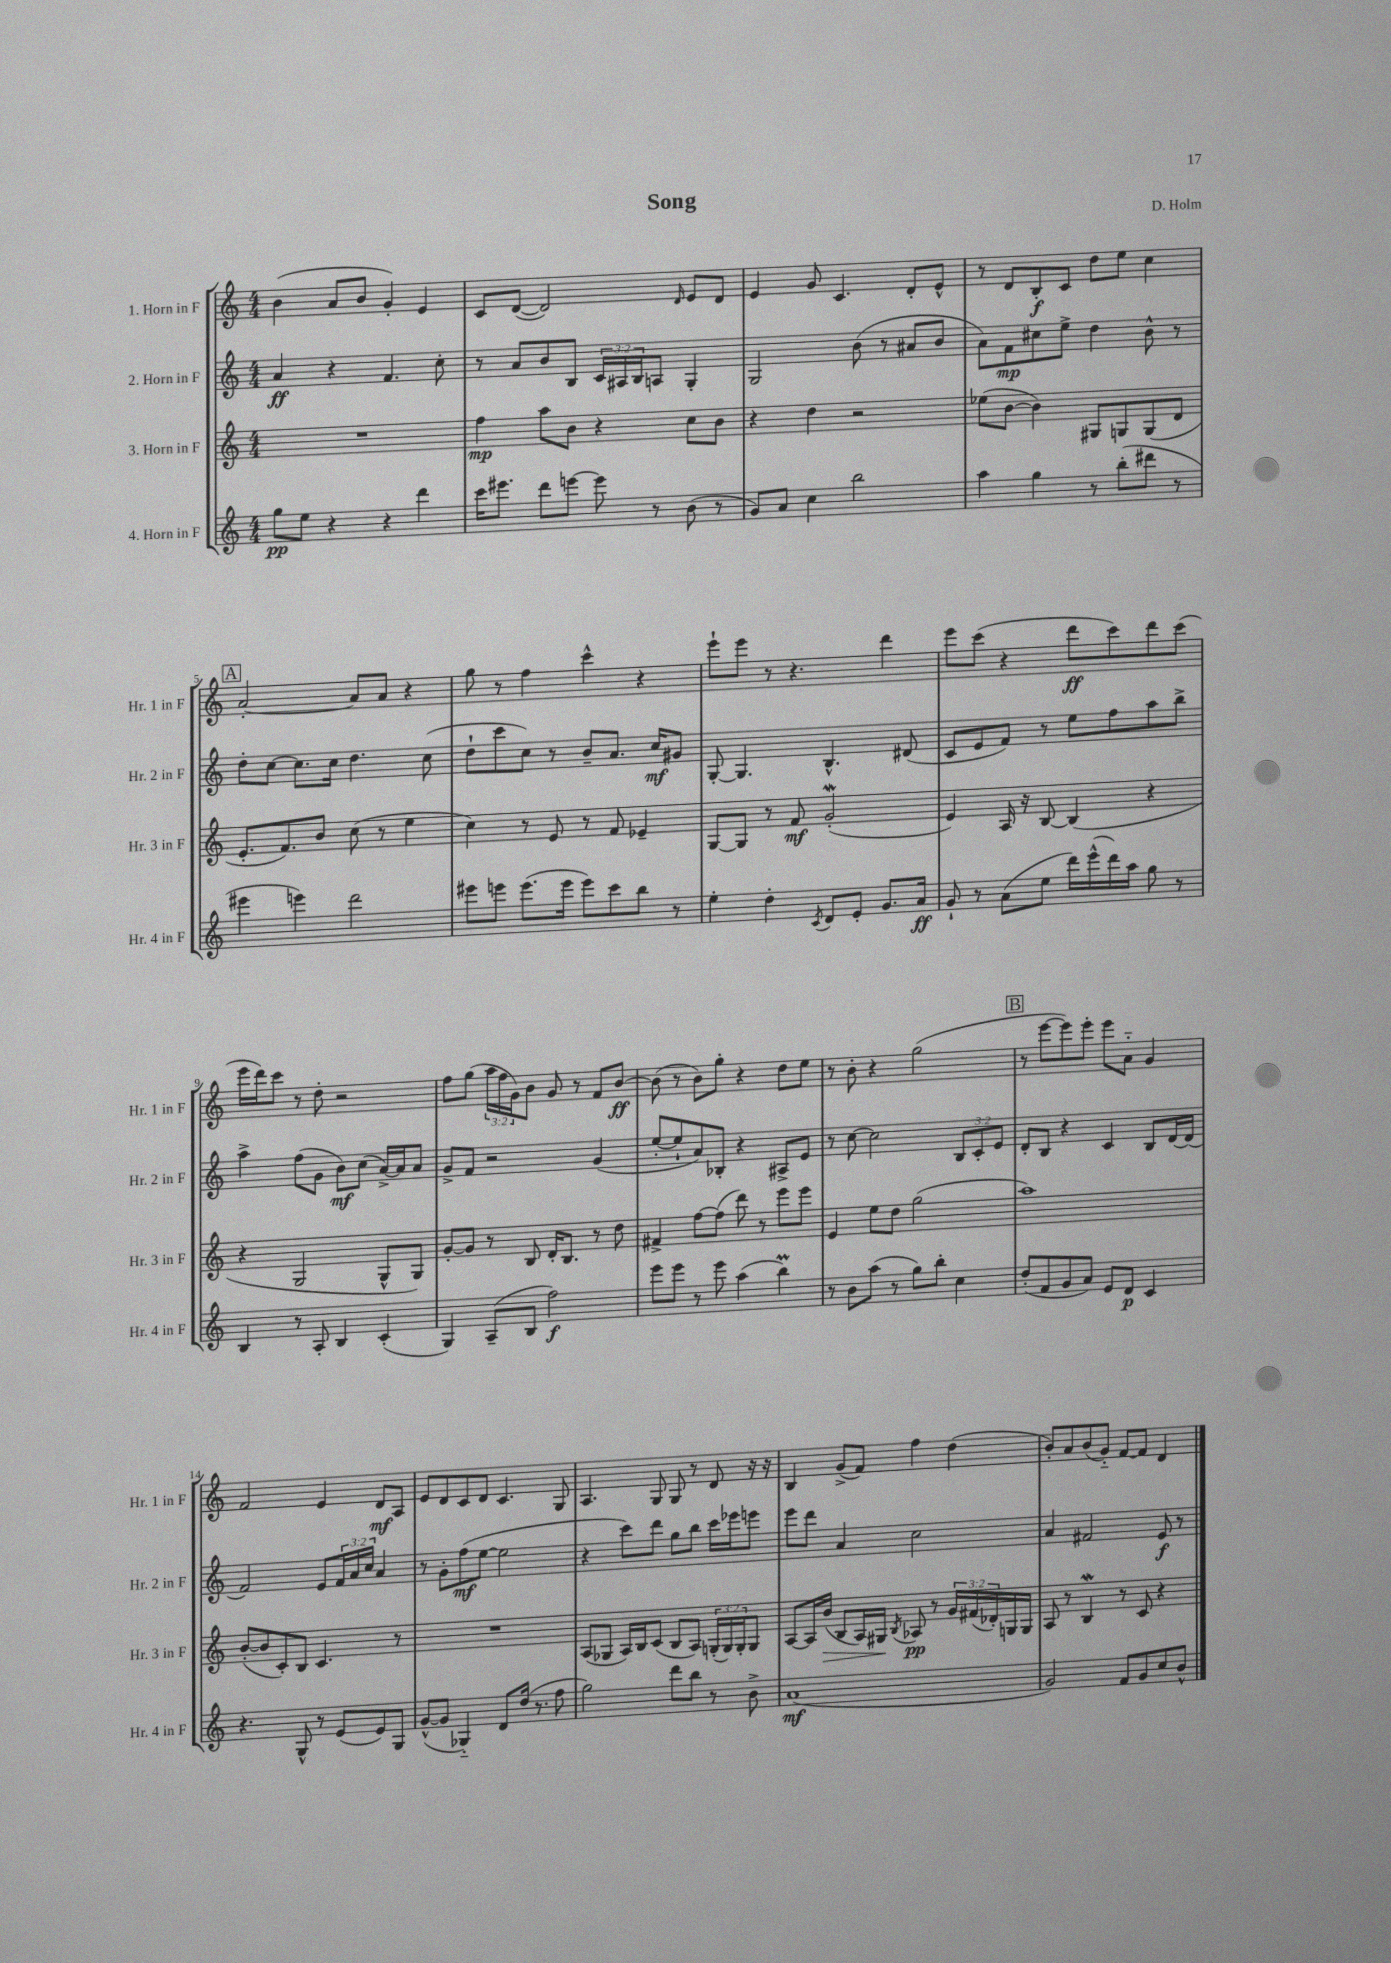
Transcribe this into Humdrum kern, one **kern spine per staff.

**kern	**kern	**kern	**kern
*staff4	*staff3	*staff2	*staff1
*clefG2	*clefG2	*clefG2	*clefG2
*k[]	*k[]	*k[]	*k[]
*M4/4	*M4/4	*M4/4	*M4/4
8gg	1r	4a	(4b
8ee	.	.	.
4r	.	4r	8a
.	.	.	8b
4r	.	4.f	4g')
4ddd	.	.	4e
.	.	8cc'	.
=	=	=	=
16ccc	4ff	8r	8c
8.eee#	.	.	.
.	.	8a	([8d
8ddd	8aa	8b	2d])
[8eee	8b	8B	.
8eee]	4r	24c	.
.	.	24A#	.
.	.	24B	.
8r	.	8A	.
.	.	.	16qqd
(8b	8cc	4G'	8e
8r	8b	.	8d
=	=	=	=
8g)	4r	2G	4e
8a	.	.	.
4cc	4dd	.	8g
.	.	.	4.c
2bb	2r	(8b	.
.	.	8r	.
.	.	8a#	8d'
.	.	8b	8e^^
=	=	=	=
4aa	(8ee-	8a)	8r
.	[8b	8f	8d
4gg	4b])	8cc#	8B'
.	.	8ee^	8c
8r	8G#	4dd	8dd
(8bb'	8G	.	8ee
8ddd#	(8G	8b^^	4cc
8r	8d	8r	.
=	=	=	=
4eee#	8.e'	8dd'	[2a'
.	.	[8cc	.
.	8.f)	.	.
4eee)	.	8.cc]	.
.	8b	.	.
.	.	16cc	.
2ddd	(8cc	4.dd	8a]
.	8r	.	8a
.	4ee	.	4r
.	.	(8cc	.
=	=	=	=
8eee#	4cc)	8dd`	8gg
8eee	.	8ccc	8r
(8.eee	8r	8cc)	4ff
.	8e	8r	.
16eee	.	.	.
8eee)	8r	8b~	4ccc^^
8ccc	8f	8.a	.
8bb	4e-~	.	4r
.	.	16cc	.
8r	.	8g#	.
=	=	=	=
4ee'	[8G	[8G'	8eee`
.	8G]	4.G]	8eee
4dd'	8r	.	8r
.	8f	.	4.r
8qc	.	.	.
8d	(2g'	4.B^^	.
8e'	.	.	.
8.g	.	.	4ddd
.	.	(8d#	.
16a	.	.	.
=	=	=	=
8g`	4e)	8c	8eee
8r	.	8e	(8ccc
(8a	16A	8f)	4r
.	16r	.	.
8ee	[8B	8r	.
16ddd)	(4B]	8ee	8ddd
(16eee^^	.	.	.
16ddd)	.	8ff	8ccc)
16aa	.	.	.
8gg	4r	8aa	8ddd
8r	.	8bb^	(8ccc
=	=	=	=
4B	4r	4aa^	16eee
.	.	.	16ddd)
.	.	.	8ccc
8r	2G	(8ff	8r
8A'	.	8g	8dd'
4B	.	8b)	2r
.	.	(8cc	.
(4c'	8G^^	[16a^)	.
.	.	16a]	.
.	8G)	8a	.
=	=	=	=
4G)	[8g'	8g^	8ff
.	8g]	8f	(8gg
(8A~	8r	2r	24aa
.	.	.	24ff
.	.	.	24g)
8B	8B	.	8b
2ff)	16d'	.	8g
.	8.B	.	.
.	.	.	8r
.	8r	(4g	8f
.	8dd	.	[8b
=	=	=	=
8eee	4f#^	[8ee'	(8b]
8eee	.	8ee`]	8r
8r	[8ff	8a)	8b)
8eee	(8ff]	8B-'	8gg'
(4aa	8ddd)	4r	4r
.	8r	.	.
4bb)	8eee	8A#^	8dd
.	8eee	8e	8ee
=	=	=	=
8r	4e	8r	8r
8b	.	[8cc	8b'
(8aa	8ee	2cc]	4r
8r	8dd	.	.
8gg)	(2gg	.	(2gg
8bb'	.	.	.
4cc	.	12B	.
.	.	12c'	.
.	.	12e	.
=	=	=	=
(8dd'	1aa)	8d'	8r
8f	.	8B	[8eee
8g	.	4r	8eee])
8a)	.	.	8eee'
8e	.	4c	8eee
8d	.	.	8a'~
4c	.	8B	4g
.	.	[16d	.
.	.	(16d]	.
=	=	=	=
4.r	([8b'	2f)	2f
.	8b]	.	.
.	8c')	.	.
8G^^	8B	.	.
8r	4.c	8e	4e
(8e	.	24f	.
.	.	24a	.
.	.	24cc	.
8e)	.	4a	8d
8G	8r	.	8A
=	=	=	=
([8g^^	1r	8r	8e
8g]	.	8g'	8d
4G-'~)	.	(8ff	8c
.	.	[8ee	8d
8d	.	2ee]	4.c
(16dd	.	.	.
8.r	.	.	.
8ff	.	.	8G
=	=	=	=
2gg)	(8A	4r	4.A
.	8G-	.	.
.	16A)	8ccc)	.
.	16B	.	.
.	(8c	8ddd	8G
8ddd	8B	8gg	8G
8bb	8A)	8bb	8r
8r	(24G'	16ccc	8d
.	24G)	.	.
.	.	16eee-	.
.	24G'	.	.
8b^	8G	8eee	16r
.	.	.	16r
=	=	=	=
(1a	[8A	8eee	4B
.	16A]	8ddd	.
.	(16b	.	.
.	8B	4a	(8g^
.	16A)	.	8f)
.	16G#	.	.
.	8qB	.	.
.	8A-	2cc	4ff
.	8r	.	.
.	24g	.	(4dd
.	(24f#	.	.
.	24d-')	.	.
.	16G	.	.
.	16G	.	.
=	=	=	=
2g)	8A	4a	8b')
.	8r	.	8a
.	4B	2f#	(8b
.	.	.	8g'~)
8f	8r	.	[8f
8g	8c	.	8f]
8cc	4r	8e	4d
8b^^	.	8r	.
==	==	==	==
*-	*-	*-	*-
